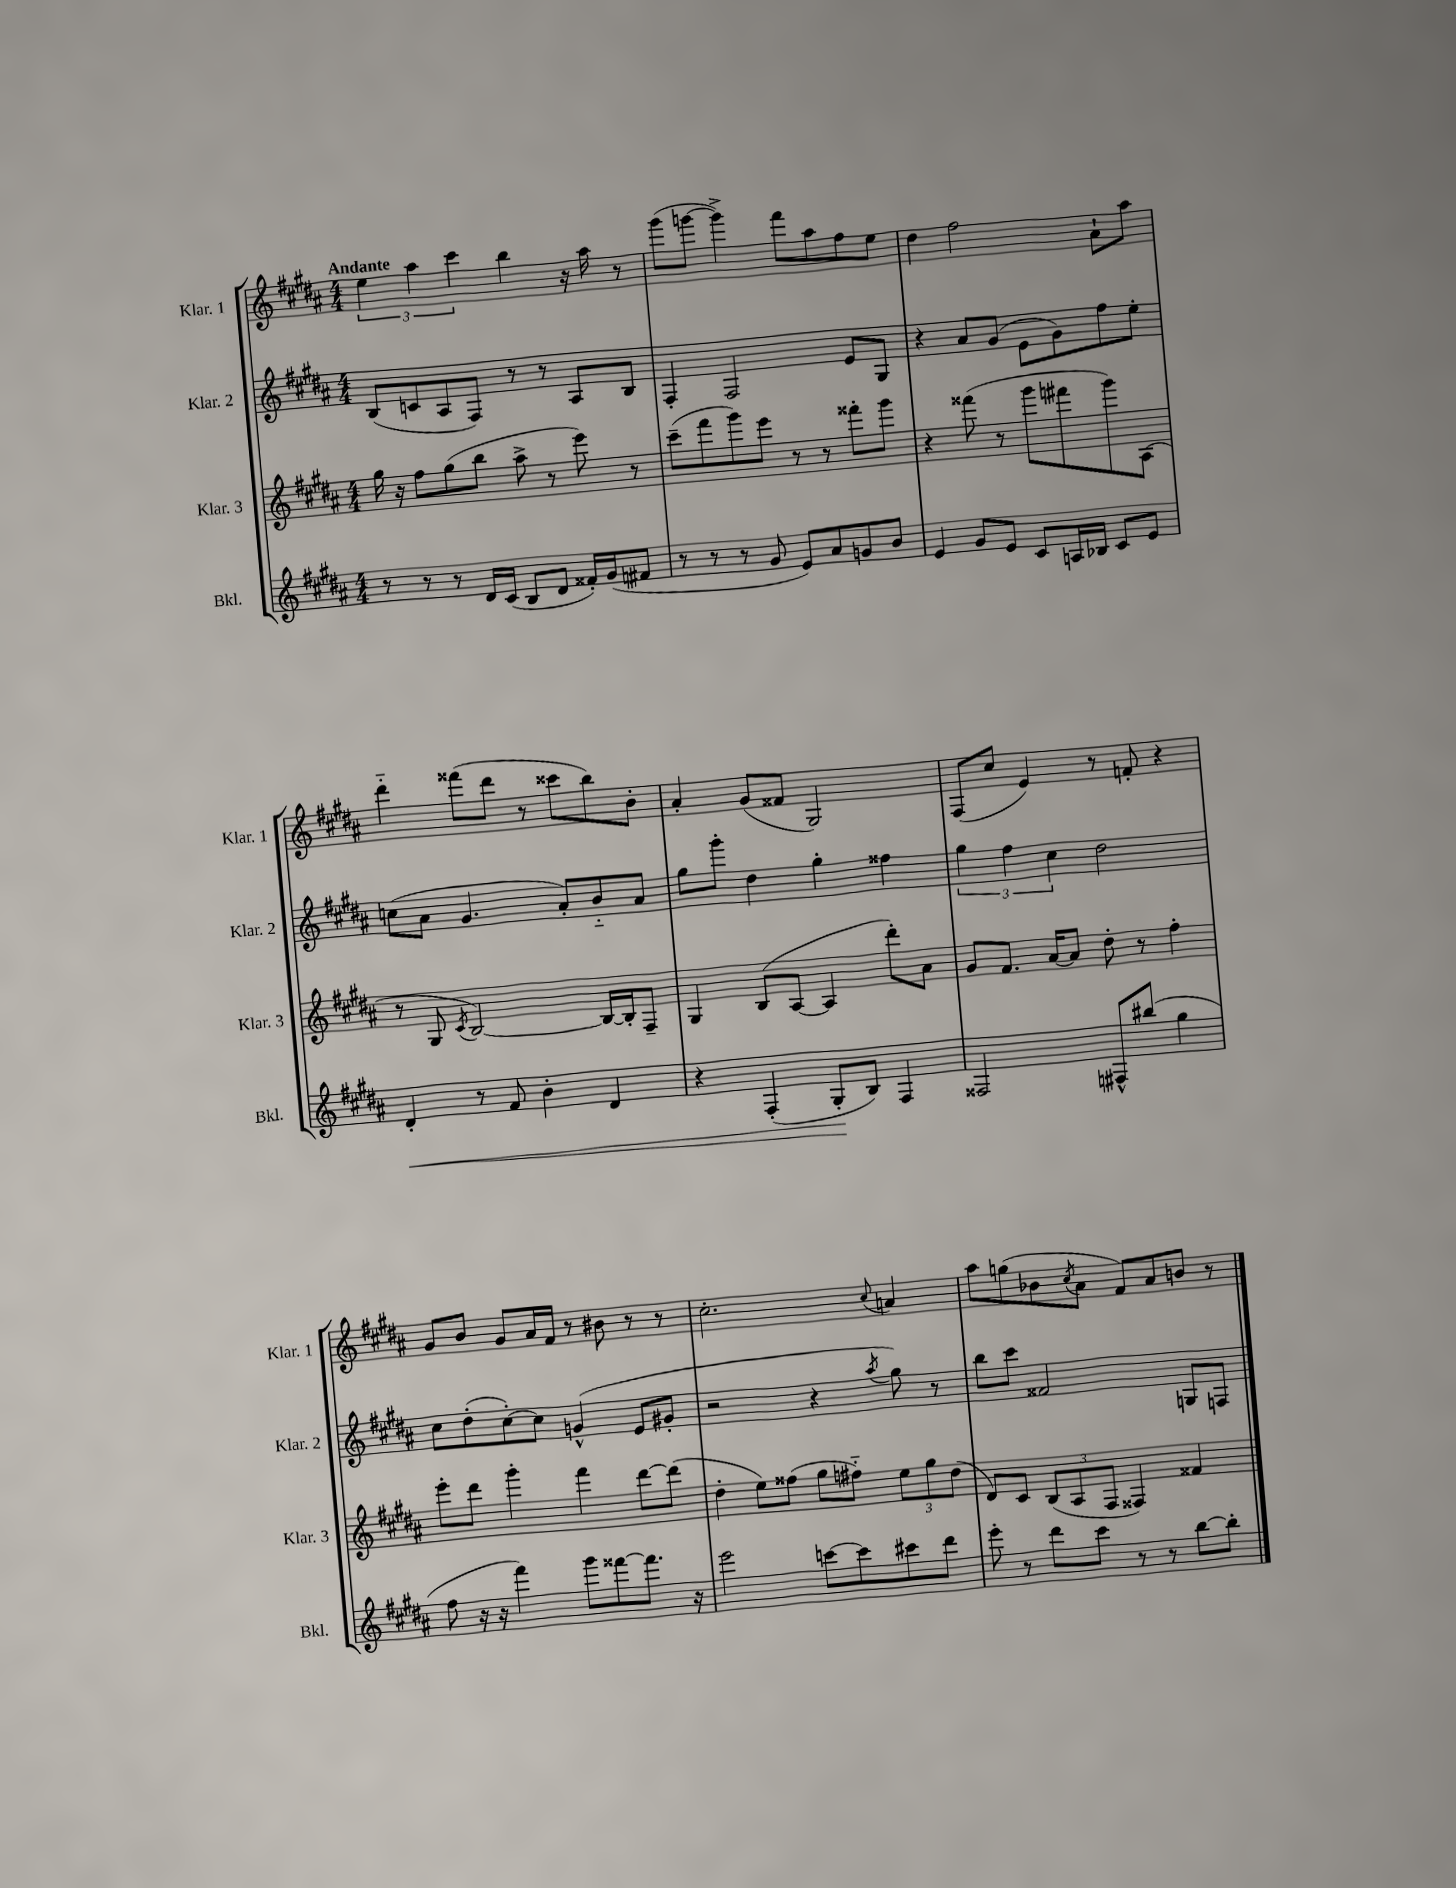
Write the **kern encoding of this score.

**kern	**kern	**kern	**kern
*staff4	*staff3	*staff2	*staff1
*clefG2	*clefG2	*clefG2	*clefG2
*k[f#c#g#d#a#]	*k[f#c#g#d#a#]	*k[f#c#g#d#a#]	*k[f#c#g#d#a#]
*M4/4	*M4/4	*M4/4	*M4/4
8r	16gg#	(8B	6ee
.	16r	.	.
8r	8ff#	8c	.
.	.	.	6aa#
8r	(8gg#	8A#	.
.	.	.	6ccc#
16d#	8bb	8F#)	.
(16c#	.	.	.
8B	8aa#^	8r	4bb
8d#	8r	8r	.
16f##')	8eee)	8A#	16r
(16g#	.	.	16aa#
8f#	8r	8B	8r
=	=	=	=
8r	(8ccc#~	4F#'	(8ggg#
8r	8fff#	.	[8ggg
8r	8ggg#)	2F#	4ggg^])
8g#	8eee	.	.
8e)	8r	.	8fff#
8a#	8r	.	8aa#
8g	8fff##'	8e	8ff#
8b	8ggg#	8G#	8ee
=	=	=	=
4e	4r	4r	4dd#
8g#	(8fff##	8a#	2ff#
8e	8r	(8g#	.
8c#	8ggg#	8e	.
16A	8fff#	8g#)	.
16B-	.	.	.
8c#	8ggg#)	8ff#	8a#`
8e	(8A#	8ee'	8aa#
=	=	=	=
4d#'	8r	(8cc	4ddd#'~
.	8G#	8a#	.
.	8qc#	.	.
8r	[2B)	4.g#	(8fff##
8f#	.	.	8ddd#
4b'	.	.	8r
.	.	8a#')	8ccc##
4d#	16B_	8b'~	8bb)
.	16B']	.	.
.	8F#~	8a#	8b'
=	=	=	=
4r	4G#	8gg#	4a#'
.	.	8ggg#'	.
(4F#'	(8B	4dd#	(8g#
.	[8A#	.	8f##
8G#'	4A#]	4gg#'	2G#)
8B)	.	.	.
4F#	8ddd#')	4ff##	.
.	8a#	.	.
=	=	=	=
2F##	8g#	6gg#	(8F#
.	8.f#	.	8cc#
.	.	6ff#	.
.	.	.	4e)
.	[16a#	.	.
.	.	6cc#	.
.	8a#]	.	.
8F#^^	8dd#'	2dd#	8r
(8bb#	8r	.	8f'
4gg#	4ff#'	.	4r
=	=	=	=
8ff#	8eee'	8cc#	8g#
16r	8ddd#	(8dd#'	8b
16r	.	.	.
4fff#)	4ggg#'	[8cc#')	8g#
.	.	8cc#]	16a#
.	.	.	16f#
8ggg#	4fff#	(4g^^	8r
[8fff##	.	.	8b#
8.fff##]	[8ddd#	8e	8r
.	(8ddd#]	8g#'	8r
16r	.	.	.
=	=	=	=
2eee	4dd#'	2r	2.cc#'
.	8ee)	.	.
.	(8ff##	.	.
[8ccc	8gg#	4r	.
8ccc]	8ff#'~)	.	.
.	.	8qaa#	8qqcc#
8ccc#	12ee	8gg#)	4a
.	12gg#	.	.
8ddd#	.	8r	.
.	(12dd#	.	.
=	=	=	=
8eee'	8d#)	8bb	8aa#
8r	8c#	8ccc#	(8gg
8ddd#	(12B	2f##	8b-
.	12A#	.	.
.	.	.	8qcc#
8ccc#	.	.	8a#
.	12F#	.	.
8r	4F##)	.	8f#)
8r	.	.	8a#
[8bb	4f##	8G	8b
8bb']	.	8F	8r
==	==	==	==
*-	*-	*-	*-
